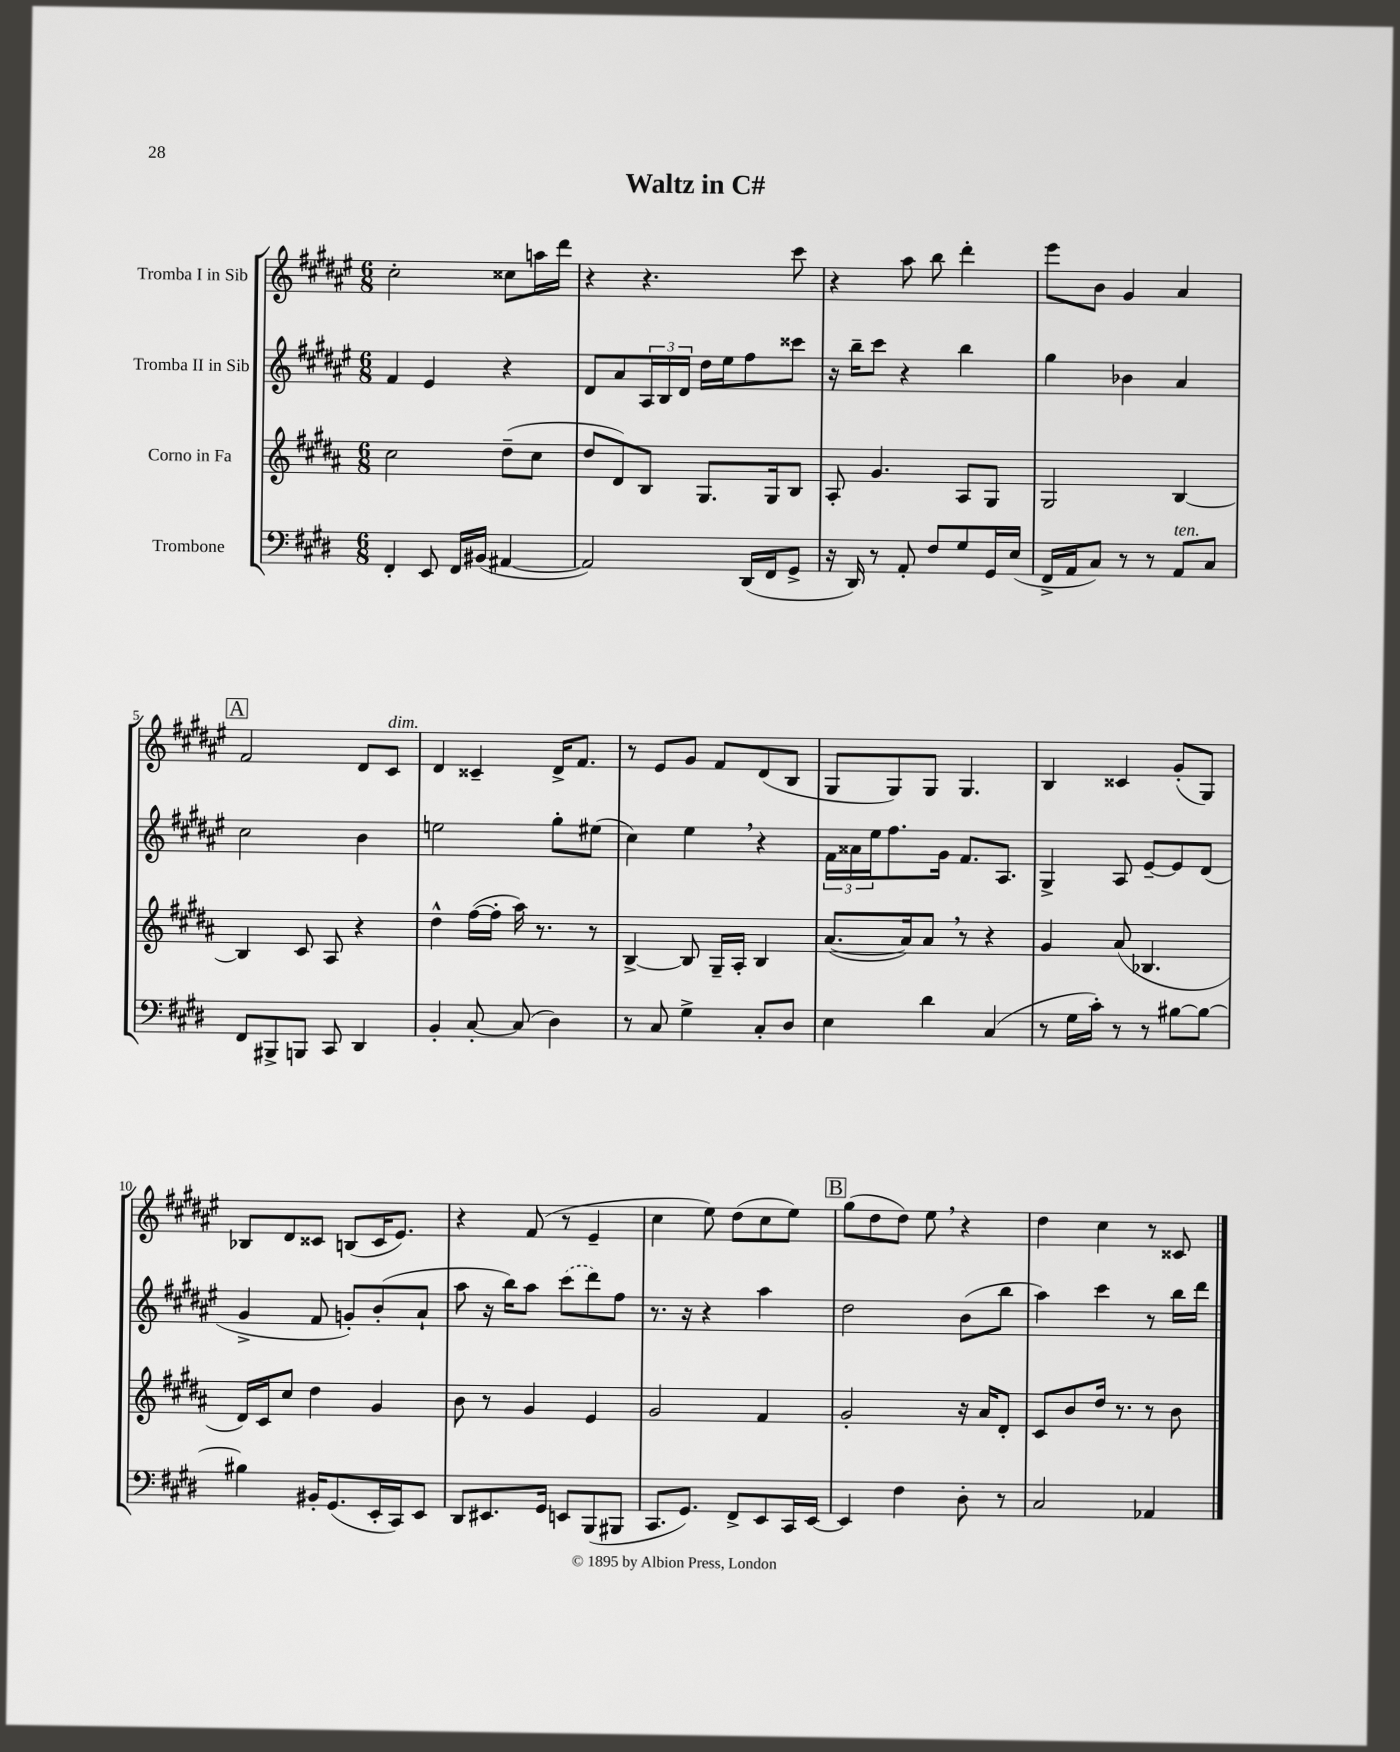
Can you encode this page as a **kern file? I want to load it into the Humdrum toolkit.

**kern	**kern	**kern	**kern
*staff4	*staff3	*staff2	*staff1
*clefF4	*clefG2	*clefG2	*clefG2
*k[f#c#g#d#]	*k[f#c#g#d#a#]	*k[f#c#g#d#a#e#]	*k[f#c#g#d#a#e#]
*M6/8	*M6/8	*M6/8	*M6/8
4FF#'	2cc#	4f#	2cc#'
8EE	.	4e#	.
16FF#	.	.	.
(16BB#	.	.	.
[4AA#	(8dd#~	4r	8cc##
.	8cc#	.	16aa
.	.	.	16ddd#
=	=	=	=
2AA#])	8dd#	8d#	4r
.	8d#)	8a#	.
.	8B	24A#	4.r
.	.	24B	.
.	.	24d#	.
.	8.G#	16dd#	.
.	.	16ee#	.
(16DD#	.	8ff#	.
16FF#	16G#	.	.
8GG#^	8B	8ccc##	8ccc#
=	=	=	=
16r	8A#'	16r	4r
16DD#)	.	16bb~	.
8r	4.g#	8ccc#	.
8AA'	.	4r	8aa#
8F#	.	.	8bb
8G#	8A#	4bb	4ddd#'
16GG#	8G#	.	.
(16E	.	.	.
=	=	=	=
16FF#^	2G#	4gg#	8eee#
16AA	.	.	.
8C#)	.	.	8b
8r	.	4b-	4g#
8r	.	.	.
8AA	[4B	4a#	4a#
8C#	.	.	.
=	=	=	=
8FF#	4B]	2cc#	2f#
8BBB#^	.	.	.
8BBB	8c#	.	.
8CC#	8A#	.	.
4DD#	4r	4b	8d#
.	.	.	8c#
=	=	=	=
4BB'	4dd#^^	2ee	4d#
[8C#'	([16ff#	.	4c##~
.	16ff#']	.	.
(8C#]	16aa#)	.	.
.	8.r	.	.
4D#)	.	8gg#'	16d#^
.	.	.	8.f#
.	8r	(8ee#	.
=	=	=	=
8r	[4B^	4cc#)	8r
8C#	.	.	8e#
4G#^	8B]	4ee#	8g#
.	16G#~	.	8f#
.	16A#'	.	.
8C#'	4B	4r	(8d#
8D#	.	.	8B
=	=	=	=
4E	([8.a#	24f#	8G#
.	.	24a##	.
.	.	24ee#	.
.	.	8.ff#	8G#)
.	16a#])	.	.
4d#	8a#	.	8G#
.	.	16g#	.
.	8r	8.f#	4.G#
(4C#	4r	.	.
.	.	8.A#	.
=	=	=	=
8r	4g#	4G#^	4B
16G#	.	.	.
16c#')	.	.	.
8r	(8a#	8A#	4c##
8r	4.B-	[8e#~	.
[8B#	.	8e#]	(8g#'
8B#_	.	(8d#	8G#)
=	=	=	=
4B#]	16d#)	4g#^	8B-
.	16c#	.	.
.	8cc#	.	8d#
16BB#'	4dd#	8f#	8c##
(8.GG#	.	.	.
.	.	8g')	(8B
16EE'	4g#	(8b'	16c##
16CC#)	.	.	8.e#)
8EE	.	8a#`	.
=	=	=	=
8DD#	8b	8aa#	4r
8.EE#	8r	16r	.
.	.	16bb)	.
.	4g#	8aa#	(8f#
16GG#	.	.	.
8EE	.	(8ccc#	8r
(8BBB	4e	8ddd#)	4e#~
8BBB#	.	8ff#	.
=	=	=	=
8.CC#	2g#	8.r	4cc#
8.GG#)	.	16r	.
.	.	4r	8ee#)
8FF#^	.	.	(8dd#
8EE	4f#	4aa#	8cc#
16CC#	.	.	8ee#)
[16EE	.	.	.
=	=	=	=
4EE]	2g#'	2dd#	(8gg#
.	.	.	8dd#
4F#	.	.	8dd#)
.	.	.	8ee#
8D#'	16r	(8b	4r
.	16a#	.	.
8r	8d#'	8bb	.
=	=	=	=
2C#	8c#	4aa#)	4dd#
.	8b	.	.
.	16dd#	4ccc#	4cc#
.	8.r	.	.
4AA-	8r	8r	8r
.	8b	16bb	8c##
.	.	16ddd#	.
==	==	==	==
*-	*-	*-	*-
